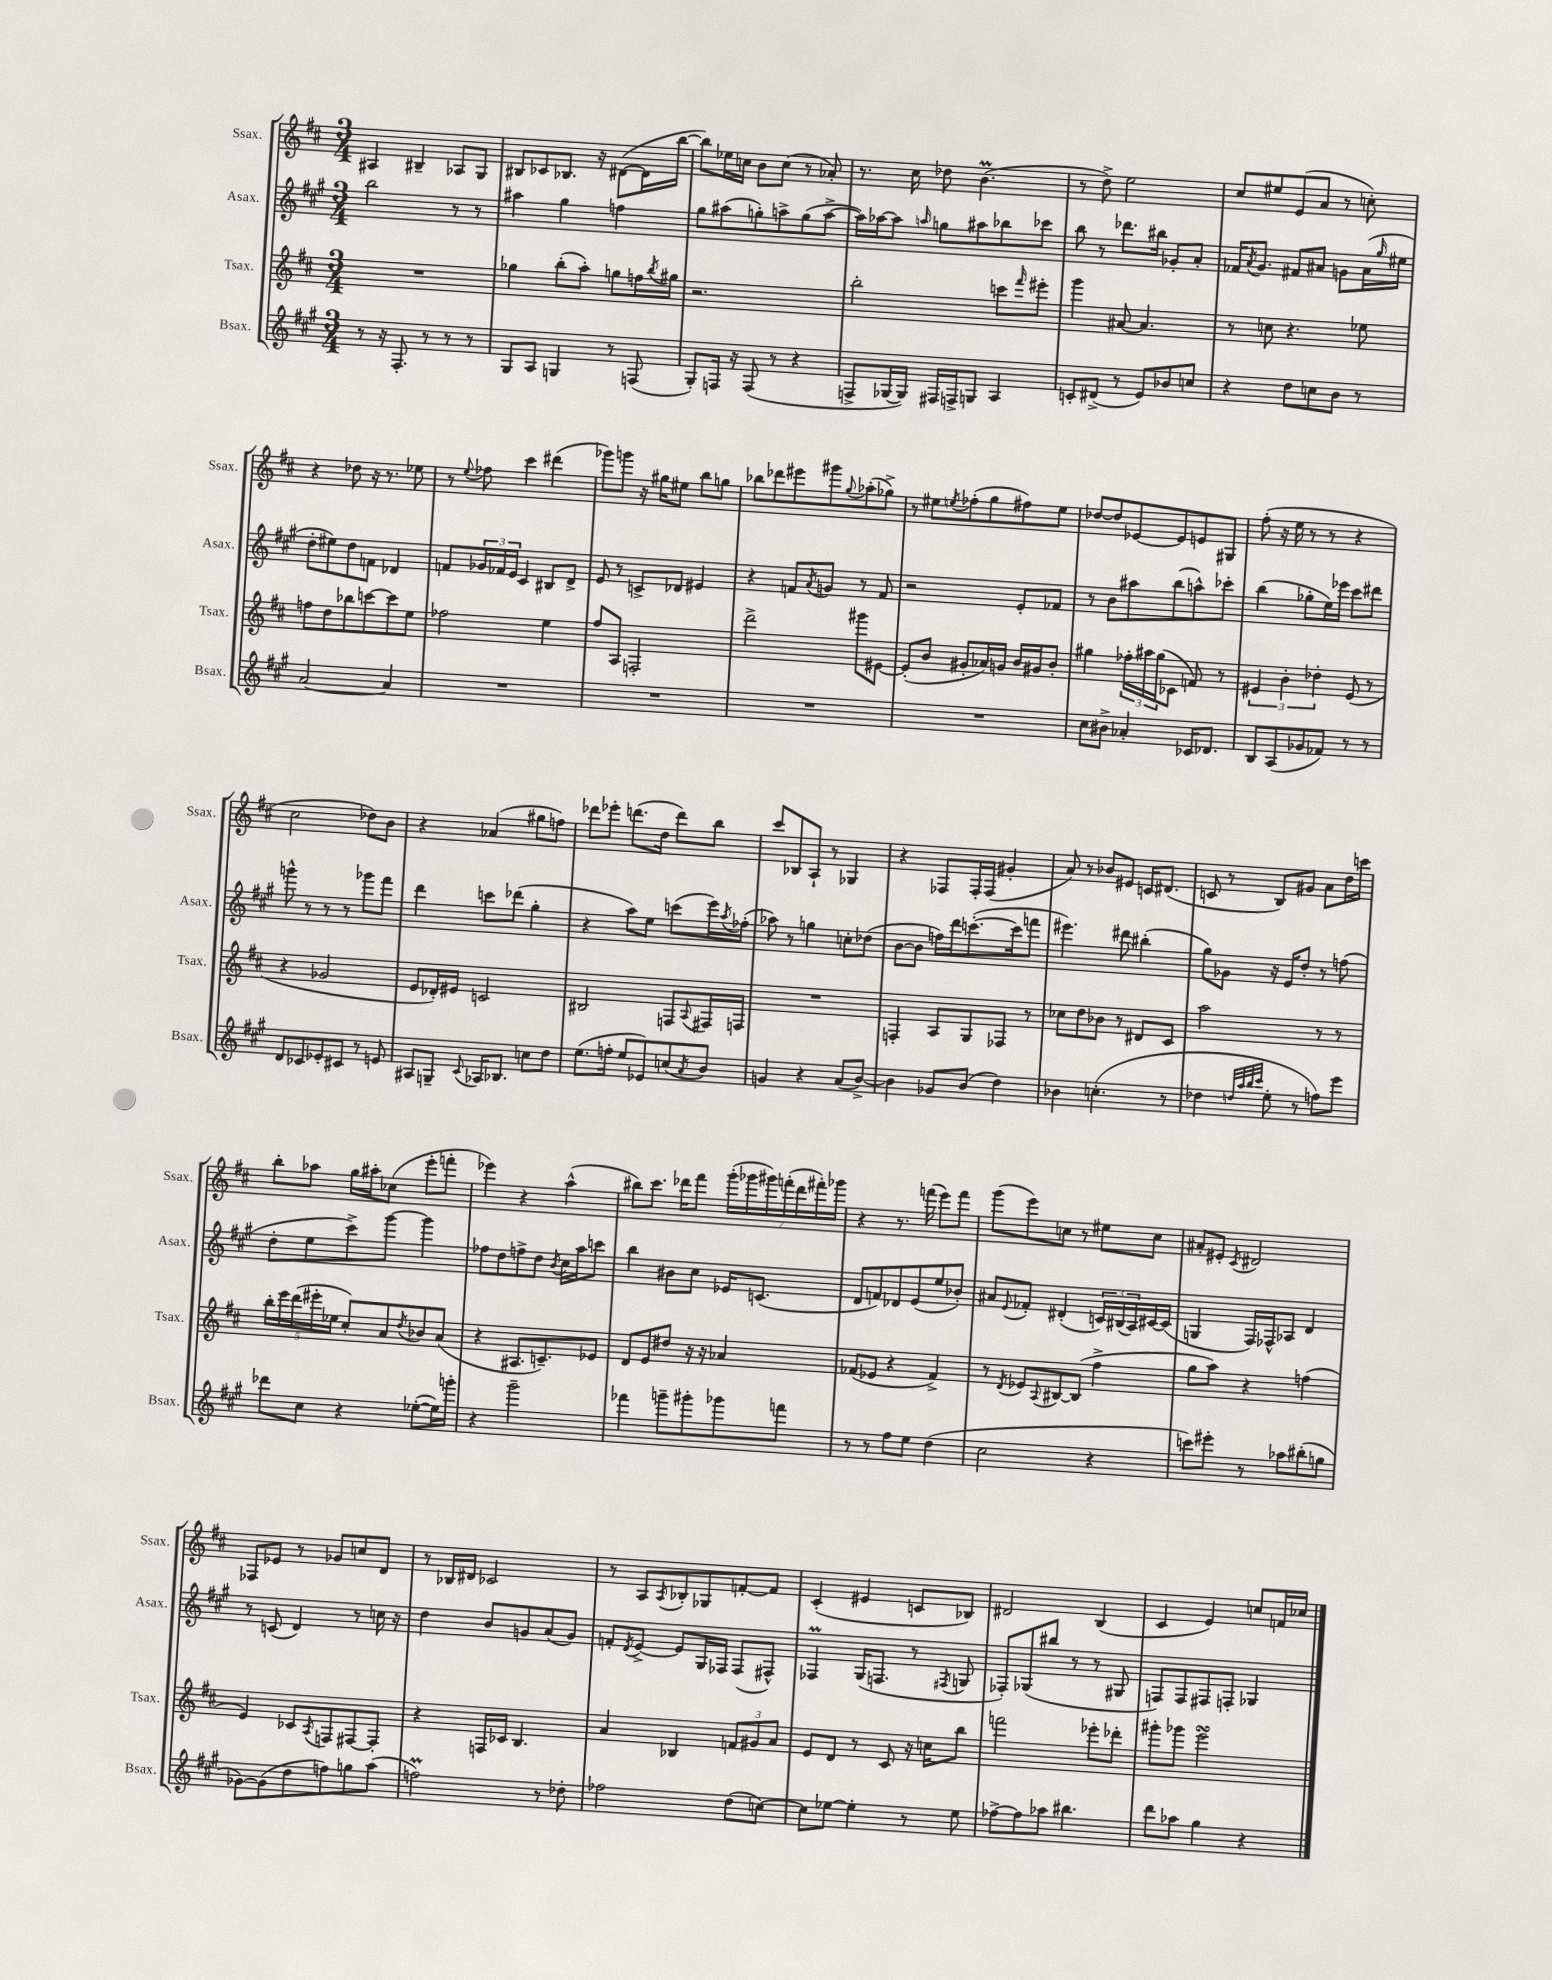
<<
\new StaffGroup <<
\new Staff = "s0" \with { instrumentName = "Ssax." shortInstrumentName = "Ssax." } {
    \clef treble \key d \major \numericTimeSignature \time 3/4
    ais4 bis4-- aes8 g8 |
    bis8 ces'8 bes8. r16 dis'8~( dis'16 b''16~ |
    b''8) ees''16 c''16 b'8 c''8( r8 aes'8-.) |
    r8. cis''16 des''8 b'4.\prall( |
    r8 d''8->) e''2 |
    cis''8 eis''8 e'8( a'8 r8 c''8-.) |
    r4 des''8 r16 r8. ees''8 |
    r8 \appoggiatura { e''8 } fes''8 cis'''4 dis'''4( |
    ges'''8) g'''8 r16 gis''16 eis''8 b''8 g''8 |
    bes''8 des'''8 eis'''8 gis'''8 \appoggiatura { g''8 } aes''8-.( ges''8->) |
    r8 eis''8 \acciaccatura { e''8 } fes''8-.( g''8 fis''8) e''8 |
    des''8~ des''8 ees'8~ ees'8 e'8 gis8 |
    fis''8-.( r16 e''16 r8 r8 r4 |
    cis''2 des''8) b'8 |
    r4 aes'4( gis''8 f''8) |
    des'''8 ees'''8-. d'''8.( d''16 d'''8) b''8 |
    cis'''8 bes8 a8-! r8 ges4 |
    r4 fes8 fes16-. fes16( gis'4-. |
    a'8) r8 bes'8 eis'8 c'16 dis'8.( |
    c'8 r8 b8) gis'8 a'8 d''16 c'''16 |
    b''8-. aes''8 g''16 ais''16-. ces''8( e'''8-. f'''8-. |
    ees'''4) r4 a''4-^( |
    bis''8) cis'''8. des'''16 fis'''8 \tuplet 7/4 { g'''16-.( ges'''16 gis'''16) f'''16-.( des'''16 fis'''16-.) ges'''16 } |
    r4 r8. f'''16( e'''8) f'''8 |
    g'''8( e'''8) c''8 r8 eis''8 c''8 |
    ais'8-. eis'8-. \acciaccatura { cis'8 } dis'2 |
    fes8 ees'8 r8 ges'8 c''8 d'8 |
    r8 bes16 dis'16 ces'2 |
    r8 a8 \acciaccatura { a8 } bes8-. ges8 f'8~-. f'8 |
    cis'4-.( eis'4 c'8 bes8) |
    dis'2 b4( |
    cis'4 e'4) c''8 f'16 ces''16 \bar "|." |
}
\new Staff = "s1" \with { instrumentName = "Asax." shortInstrumentName = "Asax." } {
    \clef treble \key a \major \numericTimeSignature \time 3/4
    b''2 r8 r8 |
    ais''4 gis''4 f''4 |
    gis''8 ais''8( g''8-.) a''8-> g''8( a''8~-> |
    a''16) aes''16~ aes''8 \grace { a''16 } g''8 ais''8 bes''8 ces'''8 |
    b''8 r8 des'''8. bis''16 ges'8-. a'8-. |
    fes'16 \acciaccatura { a'8 } gis'8. fis'8 ais'8 g'8 ais'16( \grace { gis''16 } eis''16 |
    d''8-. eis''8) d''8 f'8 des'4 |
    f'8 \tuplet 3/2 { ges'16 fes'16 e'16 } cis'4 bis8 d'8-> |
    e'8 r8 c'8-> des'8 eis'4 |
    r4 f'8 \acciaccatura { a'8 } g'8 r8 f'8 |
    r2 e'8-. fes'8 |
    r8 b'8 ais''8 b''8( a''8-^) ces'''8-. |
    b''4( ges''8-. e''16) ees'''16 cis'''8 dis'''8 |
    g'''8-^ r8 r8 r8 ges'''8 fis'''8 |
    d'''4 c'''8 des'''8( gis''4-. |
    r4 a''8) e''8 c'''8( e'''16) \acciaccatura { a''8 } fes''16-.( |
    aes''8) r8 g''4 c''8-. des''8( |
    b'8~ b'8 f''16) d'''16 c'''8.~-.( c'''16 f'''8 |
    eis'''4.) dis'''8 bis''4-.( |
    gis''8) ges'8 r16 e'16 d''8-. r8 f''8( |
    d''8-. e''8 cis'''8->) gis'''8~ gis'''4 |
    fes''8 d''8 f''8-> d''8 \acciaccatura { b'8 } cis''16 a''16 c'''8 |
    b''4 bis'8 cis''8 ees'16 c'8.( |
    d'8 f'8) des'8 e'8( e''8 bes'8-.) |
    ais'8 \appoggiatura { e'8 } fes'8-. dis'4-.( \tuplet 3/2 { c'16) bis16( a16) } cis'16~ cis'16( |
    g4 fis16) fes16-^ aes8 d'4 |
    r8 c'8( d'4) r8 c''16 r16 |
    d''4 b'8 g'8 a'8( g'8) |
    f'8-. \acciaccatura { d'8 } e'8~-> e'8 gis16 fes16 fes8( fis8-^) |
    fes4\prall gis16( f8. r8 \acciaccatura { fis8 } g8 |
    fes8-.) ges8( bis''8 r8 r8 gis8 |
    f8) f8 fis8 f8-. ges4 \bar "|." |
}
\new Staff = "s2" \with { instrumentName = "Tsax." shortInstrumentName = "Tsax." } {
    \clef treble \key d \major \numericTimeSignature \time 3/4
    R2. |
    ges''4 b''8-.( a''8-.) g''8 f''16 \acciaccatura { b''8 } gis''16 |
    r2. |
    b''2-. c'''8 \grace { fis'''16 } eis'''8-. |
    g'''4 ais'8~ ais'4. |
    r8 c''8 r4. ees''8 |
    f''8 d''8 bes''8 c'''8~ c'''8 e''8 |
    fes''2 e''4 |
    fis''8 a8 f2-. |
    d'''2-> gis'''8 eis'8~ |
    eis'8-.( b'8 gis'8-. aes'16) g'16 b'16 gis'16 b'8-. |
    gis''4 \tuplet 3/2 { fes''16-. ais''16 gis''16( } ces'8 f'8) r8 |
    \tuplet 3/2 { eis'4 b'4-. des''4-. } eis'8( r8 |
    r4 ges'2 |
    e'8 des'16-.) eis'16 c'2 |
    bis2 f8 \appoggiatura { a8 } fis16 f16 |
    R2. |
    f4-. a8 g8 fes8 r8 |
    ces''8 d''8 bes'8 r8 dis'8 cis'8 |
    a''2 r8 r8 |
    \tuplet 5/4 { b''16-. e'''16 d'''16( eis'''16-. ees''16 } cis''8-.) a'8 \acciaccatura { d''8 } bes'8 a'8( |
    r4 ais8. c'8.--) ees'8 |
    d'8 e'8 dis''8 r16 r16 aes'4 |
    fes'8( ees'8 r4 fes'4->) |
    r8 \acciaccatura { d'8 } ees'8 \appoggiatura { a8 } bis8~ bis8( fis''4-> |
    g''8 a''8) r4 f''4( |
    e'4) ces'8 \acciaccatura { a8 } f8 fis8~ fis8-. |
    r4 f16 ces'16 b4. |
    a'4 bes4 \tuplet 3/2 { f'8 gis'8 a'8 } |
    e'8 d'8 r8 cis'8 r16 c''16 b''8 |
    f'''2 ees'''8-. des'''8-. |
    gis'''8-. ges'''8 e'''2\turn \bar "|." |
}
\new Staff = "s3" \with { instrumentName = "Bsax." shortInstrumentName = "Bsax." } {
    \clef treble \key a \major \numericTimeSignature \time 3/4
    r8 r16 fis8.-. r8 r8 r8 |
    gis8 a8 g4 r8 f8( |
    gis8-.) f16 r16 f8( r8 r4 |
    f8-> ges16~ ges16) fis16 f16-> g8 a4 |
    c'8-. dis'8->( r8 e'8) bes'8 c''8 |
    r4 d''8 c''8 b'8 r8 |
    a'2~ a'4 |
    R2. |
    R2. |
    R2. |
    R2. |
    cis''8 bis'8-> aes'4-. ces'16 des'8. |
    b8 a8( ges'8 fes'8) r8 r8 |
    d'8 ces'8 ees'8-. cis'8 r8 e'8 |
    ais8 g8-- \appoggiatura { cis'8 } aes16 bes8. c''8 d''8 |
    e''8.( f''16-. e''8 ees'8) c''8( \acciaccatura { a'8 } b'8) |
    g'4 r4 a'8( b'8~->) |
    b'4 ges'8 b'8( d''4) |
    bes'4 c''4.-.( r8 |
    des''4 \grace { d''32 a''32 b''32 cis'''32 } e''8-. r8 f''8) e'''8 |
    des'''8 cis''8 r4 ees''8~-.( ees''16) g'''16-. |
    r4 gis'''2-- |
    fes'''4 g'''8-- gis'''8-. ges'''8 f'''8 |
    r8 r8 fis''8 e''8 d''4( |
    cis''2 r4 |
    c'''8) eis'''8-. r8 aes''8 bis''8-.( g''8 |
    ges'8~) ges'8( d''8 f''8) g''8 a''8( |
    f''2\prall) r8 des''8-. |
    fes''2 d''8( c''8~) |
    c''8 ees''8~ ees''4-. r8 ees''8 |
    fes''8~-> fes''8 aes''8 bis''4. |
    d'''8 aes''8 gis''4 r4 \bar "|." |
}
>>
>>
\layout { \context { \Score \remove "Bar_number_engraver" } }
